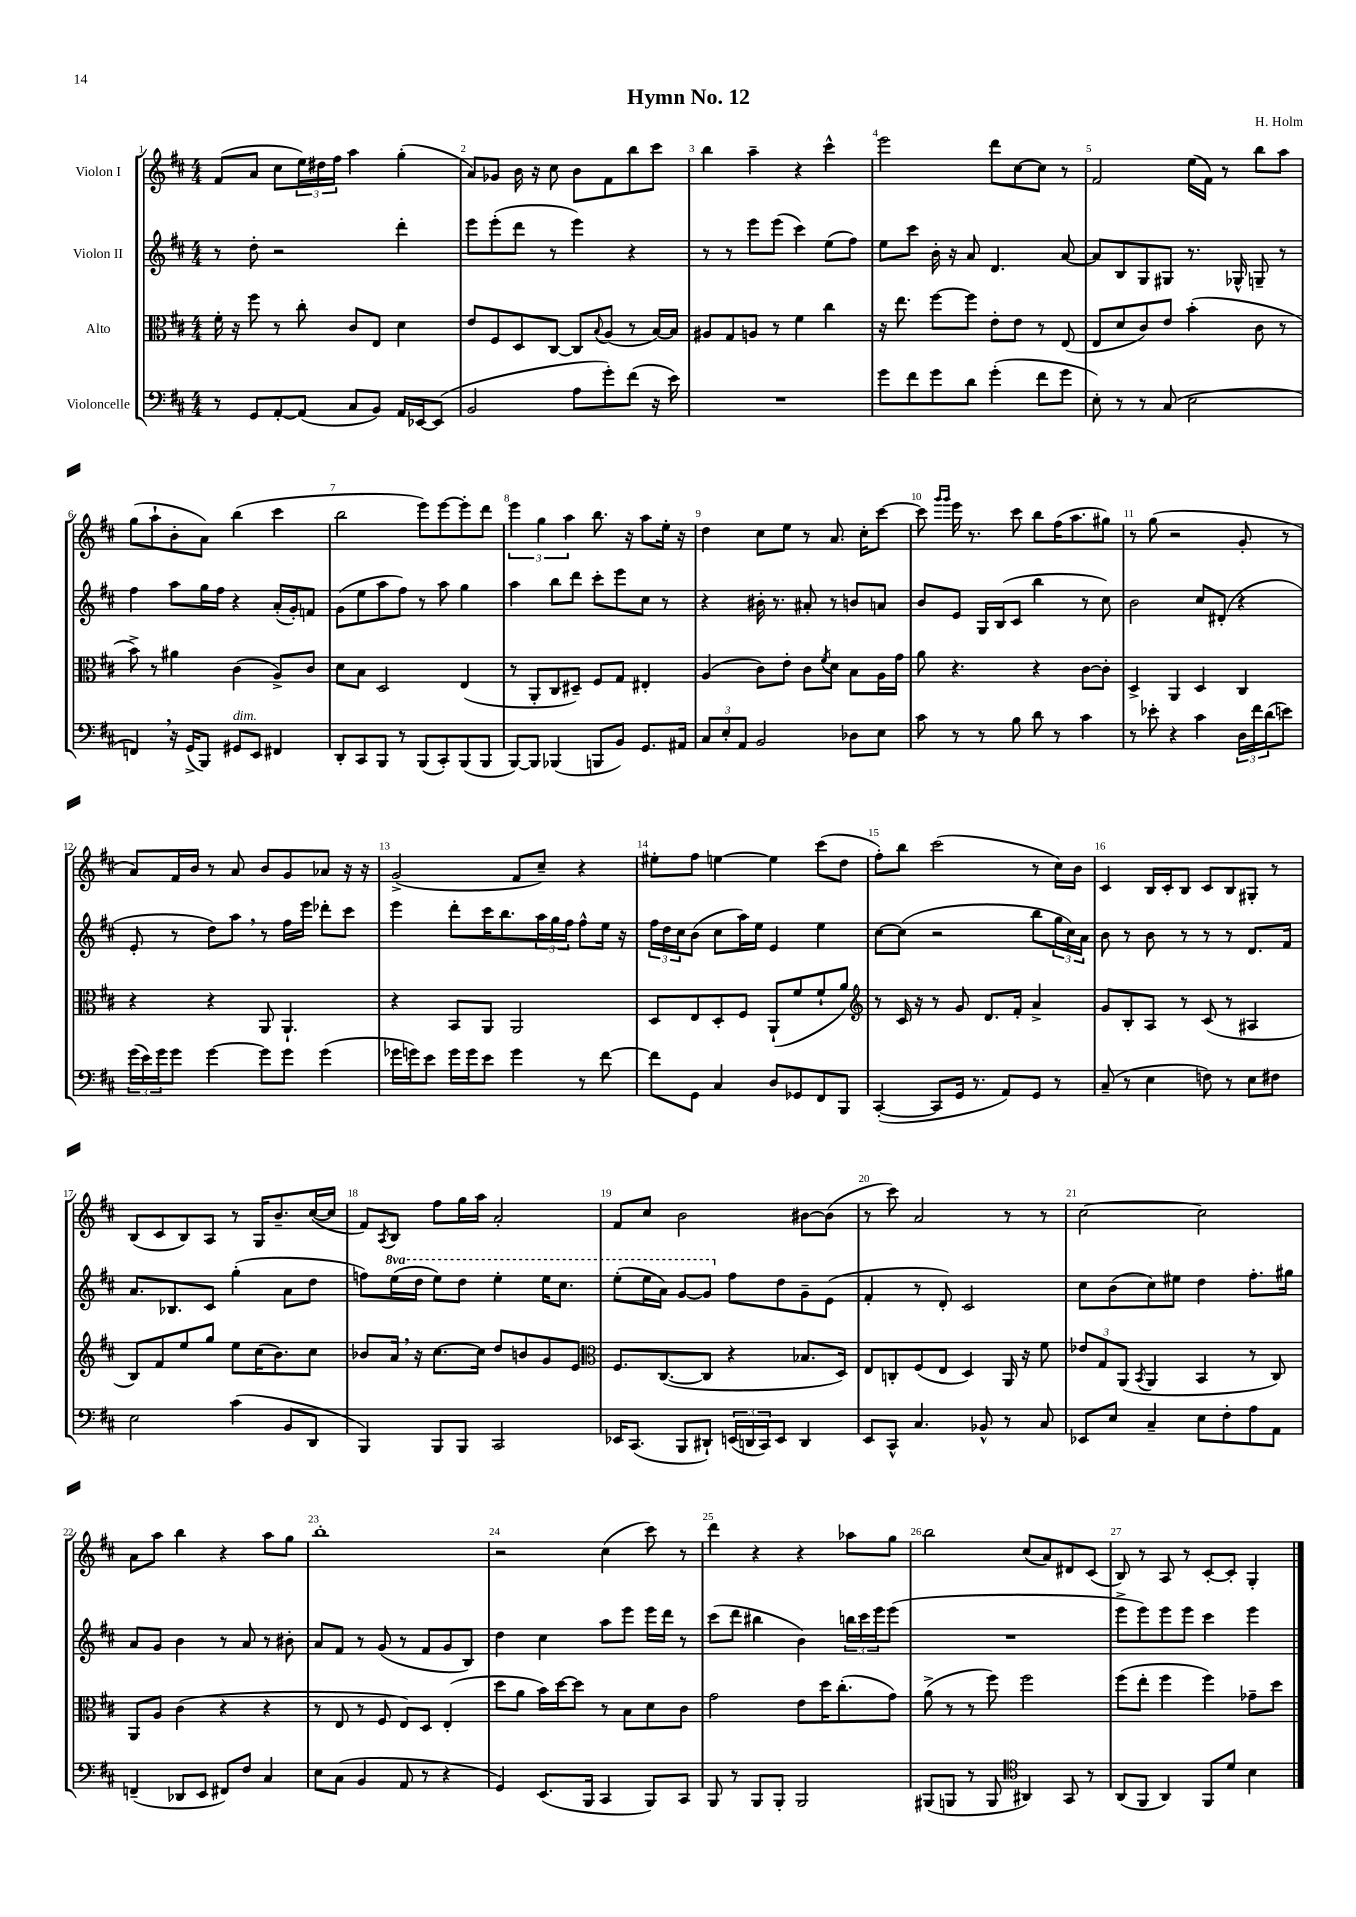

**kern	**kern	**kern	**kern
*staff4	*staff3	*staff2	*staff1
*clefF4	*clefC3	*clefG2	*clefG2
*k[f#c#]	*k[f#c#]	*k[f#c#]	*k[f#c#]
*M4/4	*M4/4	*M4/4	*M4/4
8r	16f#'\	8r	(8f#/L
.	16r	.	.
8GG/L	8ff#\	8dd'\	8a/J
[8AA'/	8r	2r	8cc#\L
(8AA/]J	8cc#'\	.	24ee\L)
.	.	.	24dd#\
.	.	.	24ff#\JJ
8C#/L	8c#/L	.	4aa\
8BB/J)	8E/J	.	.
16AA/LL	4d\	4ddd'\	(4gg'\
[16EE-/J	.	.	.
(8EE-/]J	.	.	.
=	=	=	=
2BB/	8e/L	8eee\L	8a/L)
.	8F#/	(8eee'\	8g-/J
.	8D/	8ddd\J	16b\
.	.	.	16r
.	[8C#/J	8r	8cc#\
8A\L	8C#/]L	4eee\)	8b\L
.	8qqB/	.	.
8g'\)	(8A/J	.	8f#\
(8f#\J	8r	4r	8bb\
16r	[16B/LL)	.	8ccc#\J
16e\)	16B/]JJ	.	.
=	=	=	=
1r	8A#/L	8r	4bb\
.	8G/	8r	.
.	8A/J	8eee\L	4aa~\
.	8r	(8eee\J	.
.	4f#\	4ccc#\)	4r
.	4cc#\	(8ee\L	4ccc#^^\
.	.	8ff#\J)	.
=	=	=	=
8g\L	16r	8ee\L	2eee\
.	8.ee\	.	.
8f#\	.	8ccc#\J	.
8g\	[8ff#\L	16b'\	.
.	.	16r	.
8d\J	8ff#\]J	8a/	.
(4g'\	8e'\L	4.d/	8ddd\L
.	8e\J	.	[8cc#\
8f#\L	8r	.	8cc#\]J
8g\J	(8E/	[8a/	8r
=	=	=	=
8E'\)	8E/L	8a/]L	2f#/
8r	8d/	8B/	.
8r	8c#/)	8G/	.
(8C#/	8e/J	8G#/J	.
2E\	(4b'\	8.r	(16ee\LL
.	.	.	16f#\JJ)
.	.	.	8r
.	.	16G-^^/	.
.	8c#\	8G~/	8bb\L
.	8r	8r	8aa\J
=	=	=	=
4FF/)	8b^\)	4ff#\	(8gg\L
.	8r	.	8aa`\
16r	4a#\	8aa\L	8b'\
(16GG^/LK	.	.	.
8BBB/J)	.	16gg\L	8a\J)
.	.	16ff#\JJ	.
8GG#/L	(4c#\	4r	(4bb\
8EE/J	.	.	.
4FF#/	8A^/L)	(16a'/LL	4ccc#\
.	.	16g'/J)	.
.	8c#/J	8f/J	.
=	=	=	=
8DD'/L	8d\L	(8g\L	2bb\
8CC#/	8B\J	8ee\	.
8BBB/J	2D/	8aa\	.
8r	.	8ff#\J)	.
(8BBB/L	.	8r	8eee\L)
8CC#'/)	.	8aa\	[8eee\
(8BBB/	(4E/	4gg\	8eee'\]
8BBB/J	.	.	8ddd\J
=	=	=	=
[8BBB/L)	8r	4aa\	6eee\
8BBB/]J	8AA'/L	.	.
.	.	.	6gg\
(4BBB-/	8C#/	8bb\L	.
.	.	.	6aa\
.	8D#~/J)	8ddd\J	.
8BBB/L	8F#/L	8ccc#'\L	8.bb\
8BB/J)	8G/J	8eee\	.
.	.	.	16r
8.GG/L	4E#'/	8cc#\J	8aa\L
.	.	8r	16ee'\Jk
16AA#/Jk	.	.	16r
=	=	=	=
12C#/L	(4A/	4r	4dd\
12E'/	.	.	.
12AA/J	.	.	.
2BB/	8c#\L)	16b#'\	8cc#\L
.	.	8.r	.
.	8e'\J	.	8ee\J
.	8c#\L	8a#'/	8r
.	8qf#/	.	.
.	8d\J	8r	8.a/
8D-\L	8B\L	8b/L	.
.	.	.	16cc#'\LK
8E\J	16A\L	8a/J	[8ccc#\J
.	16g\JJ	.	.
=	=	=	=
8c#\	8a\	8b/L	8ccc#\]
.	.	.	16qqggg/LL
.	.	.	16qqggg/JJ
8r	4.r	8e/J	16eee\
.	.	.	8.r
8r	.	16G/LL	.
.	.	(16B/J	.
8B\	.	8c#/J	8ccc#\
8d\	4r	4bb\	8bb\L
8r	.	.	(16ff#\K
.	.	.	8.aa\
4c#\	[8c#\L	8r	.
.	8c#'\]J	8cc#\)	8gg#\J)
=	=	=	=
8r	4D^/	2b\	8r
8e-'\	.	.	(8gg\
4r	4AA/	.	2r
4c#\	4D/	8cc#/L	.
.	.	(8d#'/J	.
24D\LL	4C#/	4r	8g'/
24f#\	.	.	.
(24d\J	.	.	.
8e\J)	.	.	8r
=	=	=	=
(24g\LL	4r	8e'/	8a/L)
24e\)	.	.	.
24g\J	.	.	.
8g\J	.	8r	16f#/L
.	.	.	16b/JJ
[4g\	4r	8dd\L)	8r
.	.	8aa\J	8a/
8g\]L	8AA/	8r	8b/L
8g\J	4.AA`/	16ff#\LL	8g/
.	.	16eee\JJ	.
(4g\	.	8ddd-'\L	8a-/J
.	.	8ccc#\J	16r
.	.	.	16r
=	=	=	=
16g-\LL	4r	4eee\	(2g^/
16g\J)	.	.	.
8e\J	.	.	.
16g\LL	8BB/L	8ddd'\L	.
16g\J	.	.	.
8e\J	8AA/J	16ccc#\K	.
.	.	8.bb\	.
4g\	2AA/	.	8f#/L
.	.	24aa\L	8cc#~/J)
.	.	24gg\	.
.	.	24ff#\JJ	.
8r	.	8ff#^^\L	4r
[8f#\	.	16ee\Jk	.
.	.	16r	.
=	=	=	=
8f#\]L	8D/L	24ff#\LL	8ee#'\L
.	.	24dd\	.
.	.	24cc#\J	.
8GG\J	8E/	(8b\J	8ff#\J
4C#/	8D'/	8cc#\L	[4ee\
.	8F#/J	16aa\L)	.
.	.	16ee\JJ	.
8D/L	(8AA`/L	4e/	4ee\]
8GG-/	8f#/	.	.
8FF#/	8f#`/	4ee\	(8ccc#\L
8BBB/J	8a/J)	.	8dd\J
=	=	=	=
*	*clefG2	*	*
([4CC#'/	8r	[8cc#\L	8ff#'\L)
.	16c#/	(8cc#\]J	8bb\J
.	16r	.	.
8CC#/]L	8r	2r	(2ccc#\
16GG/Jk	8g/	.	.
8.r	.	.	.
.	8.d/L	.	.
8AA/L)	.	.	.
.	16f#'/Jk	.	.
8GG/J	4a^/	8bb\L	8r
8r	.	24gg\L	16cc#\LL)
.	.	24cc#\)	.
.	.	.	16b\JJ
.	.	24a\JJ	.
=	=	=	=
(8C#~/	8g/L	8b\	4c#/
8r	8B'/	8r	.
4E\	8A/J	8b\	16B/LL
.	.	.	16c#'/J
.	8r	8r	8B/J
8F\)	(8c#/	8r	8c#/L
8r	8r	8r	8B/
8E\L	4A#/	8.d/L	8G#'/J
8F#\J	.	.	8r
.	.	16f#/Jk	.
=	=	=	=
2E\	8B/L)	8.a/L	(8B/L
.	8f#/	.	8c#/
.	.	8.B-/	.
.	8ee/	.	8B/)
.	8gg/J	8c#/J	8A/J
(4c#\	8ee\L	(4gg'\	8r
.	(16cc#\K	.	16G/LK
.	8.b\)	.	8.b~/
8BB/L	.	8a\L	.
8DD/J	8cc#\J	8dd\J	([16cc#/L
.	.	.	16cc#/]JJ
=	=	=	=
4BBB/)	8b-/L	8ff\L)	8f#/L)
.	.	.	8qA/
.	16a/Jk	(16eee\L	8B/J
.	16r	16ddd\JJ	.
8BBB/L	[8.cc#\L	8eee\L)	8ff#\L
8BBB/J	.	8ddd\J	16gg\L
.	16cc#\]Jk	.	16aa\JJ
2CC#/	8dd/L	4eee'\	2a'/
.	8b/	.	.
.	8g/	16eee\LK	.
.	.	8.ccc#\J	.
.	8e/J	.	.
=	=	=	=
*	*clefC3	*	*
16EE-/LK	8.F#/L	(8eee'\L	8f#/L
(8.CC#/J	.	.	.
.	.	16eee\L	8cc#/J
.	([8.C#/	16aa\JJ)	.
8BBB/L	.	[8gg/L	2b\
8DD#`/J)	8C#/]J	8gg/]J	.
(24EE/LL	4r	8ff#\L	.
24DD/	.	.	.
24CC#/J)	.	.	.
8EE/J	.	8dd\	.
4DD/	8.B-/L	8g~\	[8b#\L
.	.	(8e\J	(8b#\]J
.	16D/Jk)	.	.
=	=	=	=
8EE/L	8E/L	4f#'/	8r
8CC#^^/J	8C'/	.	8ccc#\)
4.C#/	(8F#/	8r	2a/
.	8E/J	8d'/)	.
.	4D/)	2c#/	.
8BB-^^/	.	.	.
8r	16AA/	.	8r
.	16r	.	.
8C#/	8f#\	.	8r
=	=	=	=
8EE-/L	12e-/L	8cc#\L	[2cc#\
.	12G/	.	.
8E/J	.	(8b\	.
.	(12AA/J	.	.
.	8qBB/	.	.
4C#~/	4AA/	8cc#\)	.
.	.	8ee#\J	.
8E\L	4BB/	4dd\	2cc#\]
8F#'\	.	.	.
8A\	8r	8.ff#'\L	.
8AA\J	8C#/)	.	.
.	.	16gg#\Jk	.
=	=	=	=
(4FF~/	8AA/L	8a/L	8a\L
.	8A/J	8g/J	8aa\J
8DD-/L	(4c#\	4b\	4bb\
8EE/J	.	.	.
8FF#/L)	4r	8r	4r
8F#/J	.	8a/	.
4C#/	4r	8r	8aa\L
.	.	8b#'\	8gg\J
=	=	=	=
8E\L	8r	8a/L	1bb'
(8C#\J	8E/	8f#/J	.
4BB/	8r	8r	.
.	8F#/	(8g/	.
8AA/	8E/L)	8r	.
8r	8D/J	8f#/L	.
4r	(4E'/	8g/	.
.	.	8B/J)	.
=	=	=	=
4GG/)	8dd\L	4dd\	2r
.	8a\J	.	.
(8.EE/L	16b\LL)	4cc#\	.
.	[16dd\J	.	.
.	8dd\]J	.	.
16BBB/Jk	.	.	.
4CC#/	8r	8aa\L	(4cc#\
.	8B\L	8eee\J	.
8BBB/L)	8d\	16eee\LL	8ccc#\)
.	.	16ddd\JJ	.
8CC#/J	8c#\J	8r	8r
=	=	=	=
8BBB/	2g\	(8ccc#\L	4ddd\
8r	.	8ddd\J	.
8BBB/L	.	4bb#\	4r
8BBB'/J	.	.	.
2BBB/	8e\L	4b\)	4r
.	16dd\K	.	.
.	(8.cc#'\	.	.
.	.	24bb\LL	8aa-\L
.	.	24ccc#\	.
.	.	24eee\J	.
.	8g\J)	(8eee\J	8gg\J
=	=	=	=
(8BBB#/L	(8a^\	1r	2bb\
8BBB/J	8r	.	.
8r	8r	.	.
8BBB/	8ff#\)	.	.
*clefC4	*	*	*
4AA#/)	2ff#\	.	(8cc#/L
.	.	.	8a/)
8GG/	.	.	8d#/
8r	.	.	(8c#/J
=	=	=	=
(8AA/L	(8ff#\L	8eee^\L	8B/)
8FF#/J	8ee'\J	8eee\)	8r
4AA/)	4ff#\	8eee\	8A/
.	.	8eee\J	8r
8FF#/L	4ff#\)	4ccc#\	[8c#'/L
8d/J	.	.	8c#'/]J
4B\	8g-~\L	4eee\	4G'/
.	8dd\J	.	.
==	==	==	==
*-	*-	*-	*-
